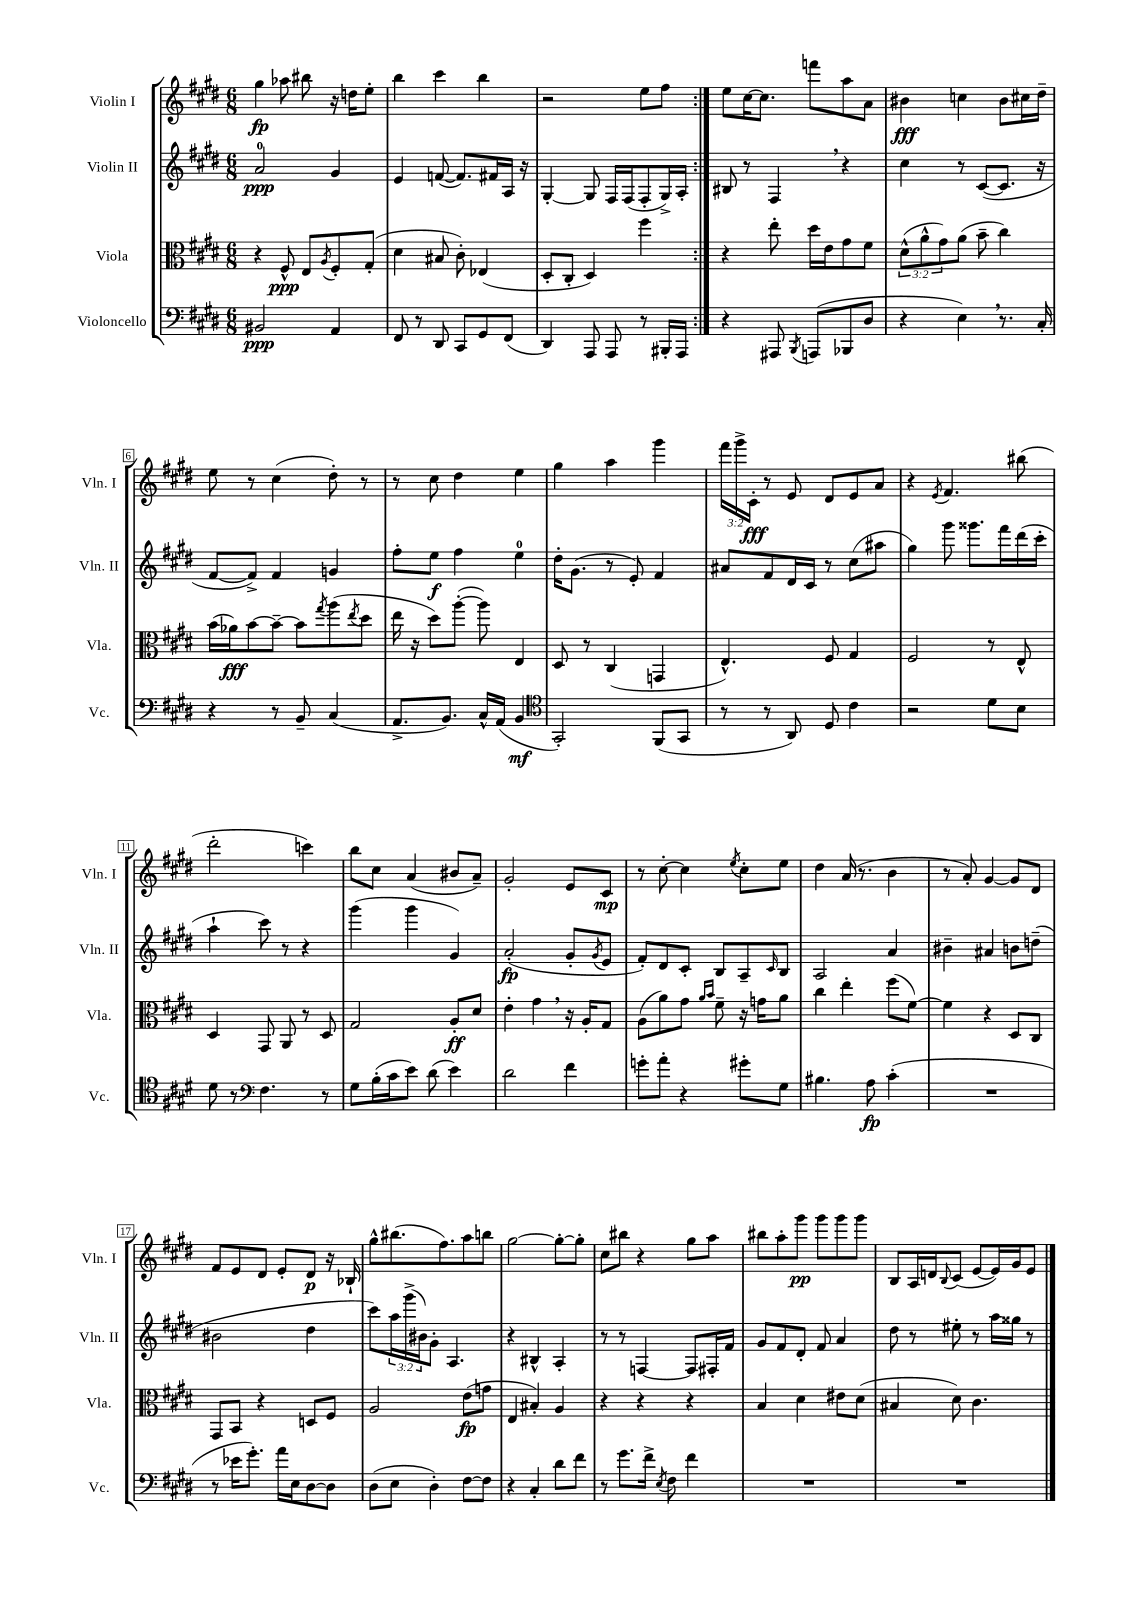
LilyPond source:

<<
\new StaffGroup <<
\new Staff = "s0" \with { instrumentName = "Violin I" shortInstrumentName = "Vln. I" } {
    \clef treble \key e \major \numericTimeSignature \time 6/8 \override Staff.TupletNumber.text = #tuplet-number::calc-fraction-text
    \repeat volta 2 { gis''4\fp aes''8 bis''8 r16 d''16 e''8-. |
    b''4 cis'''4 b''4 |
    r2 e''8 fis''8 | }
    e''8 cis''16~ cis''8. f'''8 a''8 a'8 |
    bis'4\fff c''4 bis'8 cis''16 dis''16-- |
    e''8 r8 cis''4( dis''8-.) r8 |
    r8 cis''8 dis''4 e''4 |
    gis''4 a''4 gis'''4 |
    \tuplet 3/2 { fis'''16 gis'''16-> cis'16-.\fff } r8 e'8 dis'8 e'8 a'8 |
    r4 \acciaccatura { e'8 } fis'4. bis''8( |
    dis'''2-. c'''4) |
    b''8 cis''8 a'4( bis'8 a'8--) |
    gis'2-. e'8 cis'8\mp |
    r8 cis''8~-. cis''4 \acciaccatura { e''8 } cis''8-. e''8 |
    dis''4 a'16( r8. b'4 |
    r8 a'8-.) gis'4~ gis'8 dis'8 |
    fis'8 e'8 dis'8 e'8-. dis'8\p r16 bes16-! |
    gis''8-^ bis''8.( fis''8.) a''8 b''8 |
    gis''2~ gis''8~-. gis''8-. |
    cis''8 bis''8 r4 gis''8 a''8 |
    bis''8 a''8-. gis'''8\pp gis'''8 gis'''8 gis'''8 |
    b8 a16 d'16 \appoggiatura { b8 } cis'8( e'8~ e'16) gis'16 e'8 \bar "|." |
}
\new Staff = "s1" \with { instrumentName = "Violin II" shortInstrumentName = "Vln. II" } {
    \clef treble \key e \major \numericTimeSignature \time 6/8 \override Staff.TupletNumber.text = #tuplet-number::calc-fraction-text
    \repeat volta 2 { a'2-0\ppp gis'4 |
    e'4 f'8~( f'8.) fis'16 a16 r16 |
    gis4~-. gis8 fis16 fis16( fis8-. gis16->) a16-. | }
    bis8 r8 fis4 \breathe r4 |
    cis''4 r8 cis'8~( cis'8. r16 |
    fis'8~ fis'8->) fis'4 g'4 |
    fis''8-. e''8\f fis''4 e''4-0 |
    dis''16-. gis'8.( r8 e'8-.) fis'4 |
    ais'8 fis'8 dis'16 cis'16 r8 cis''8( ais''8 |
    gis''4) gis'''8 gisis'''8. fis'''16 dis'''16( cis'''16-. |
    a''4-! cis'''8) r8 r4 |
    gis'''4( gis'''4 gis'4) |
    a'2-.\fp( gis'8-. \acciaccatura { gis'8 } e'8 |
    fis'8-.) dis'8 cis'8-. b8 a8-- \grace { cis'16 } b8 |
    a2 a'4 |
    bis'4-- ais'4 b'8 d''8--( |
    bis'2 dis''4 |
    cis'''8) \tuplet 3/2 { a''16 gis'''16->( bis'16) } gis'8-. a4. |
    r4 bis4-^ a4-. |
    r8 r8 f4~ f8 fis16-. fis'16 |
    gis'8 fis'8 dis'8-. fis'8 a'4 |
    dis''8 r8 eis''8-. r8 a''16 gisis''16 r8 \bar "|." |
}
\new Staff = "s2" \with { instrumentName = "Viola" shortInstrumentName = "Vla." } {
    \clef alto \key e \major \numericTimeSignature \time 6/8 \override Staff.TupletNumber.text = #tuplet-number::calc-fraction-text
    \repeat volta 2 { r4 fis8-^\ppp e8 \acciaccatura { a8 } fis8-. gis8-.( |
    dis'4 bis8 cis'8-.) ees4( |
    dis8-. cis8-. dis4) fis''4 | }
    r4 e''8-. dis''16 e'16 gis'8 fis'8 |
    \tuplet 3/2 { dis'8-^( a'8-^ gis'8) } a'8( b'8-- cis''4) |
    b'16( aes'16\fff) b'8~ b'8~-- b'8 \acciaccatura { gis''8 } a''8( \acciaccatura { e''8 } dis''8 |
    e''16 r16 dis''8) a''8~-.( a''8) e4 |
    dis8 r8 cis4( g,4 |
    e4.-^) fis8 gis4 |
    fis2 r8 e8-^ |
    dis4 gis,8 a,8 r8 dis8 |
    gis2 a8-.\ff dis'8 |
    e'4-. gis'4 \breathe r16 a16-. gis8 |
    a8( a'8) gis'8 \grace { a'16 b'16 } fis'8-- r16 g'16 a'8 |
    cis''4 e''4-. fis''8( fis'8~) |
    fis'4 r4 dis8 cis8 |
    gis,8 b,8 r4 d8 fis8 |
    a2 e'8\fp( g'8 |
    e4 bis4-.) a4 |
    r4 r4 r4 |
    b4 dis'4 eis'8 dis'8( |
    bis4 dis'8) cis'4. \bar "|." |
}
\new Staff = "s3" \with { instrumentName = "Violoncello" shortInstrumentName = "Vc." } {
    \clef bass \key e \major \numericTimeSignature \time 6/8
    \repeat volta 2 { bis,2\ppp a,4 |
    fis,8 r8 dis,8 cis,8 gis,8 fis,8( |
    dis,4) a,,8 a,,8 r8 bis,,16-. a,,16 | }
    r4 ais,,8 \acciaccatura { b,,8 } a,,8( bes,,8 dis8 |
    r4 e4) \breathe r8. cis16-. |
    r4 r8 b,8-- cis4( |
    a,8.-> b,8.) cis16-^ a,16( b,4\mf |
    \clef tenor gis,2-.) fis,8( gis,8 |
    r8 r8 a,8) dis8 cis'4 |
    r2 dis'8 b8 |
    dis'8 r8 \clef bass fis4. r8 |
    gis8 b16-.( cis'16 e'8) dis'8( e'4) |
    dis'2 fis'4 |
    g'8-. a'8-. r4 gis'8-. gis8 |
    bis4. a8\fp cis'4-.( |
    R2. |
    r8 ees'16 gis'8.-.) a'16 e16 dis8~ dis8 |
    dis8( e8 dis4-.) fis8~ fis8 |
    r4 cis4-. dis'8 fis'8 |
    r8 gis'8. fis'16-> \acciaccatura { e8 } fis8 fis'4 |
    R2. |
    R2. \bar "|." |
}
>>
>>
\layout { \context { \Score \override BarNumber.stencil = #(make-stencil-boxer 0.1 0.3 ly:text-interface::print) } }
